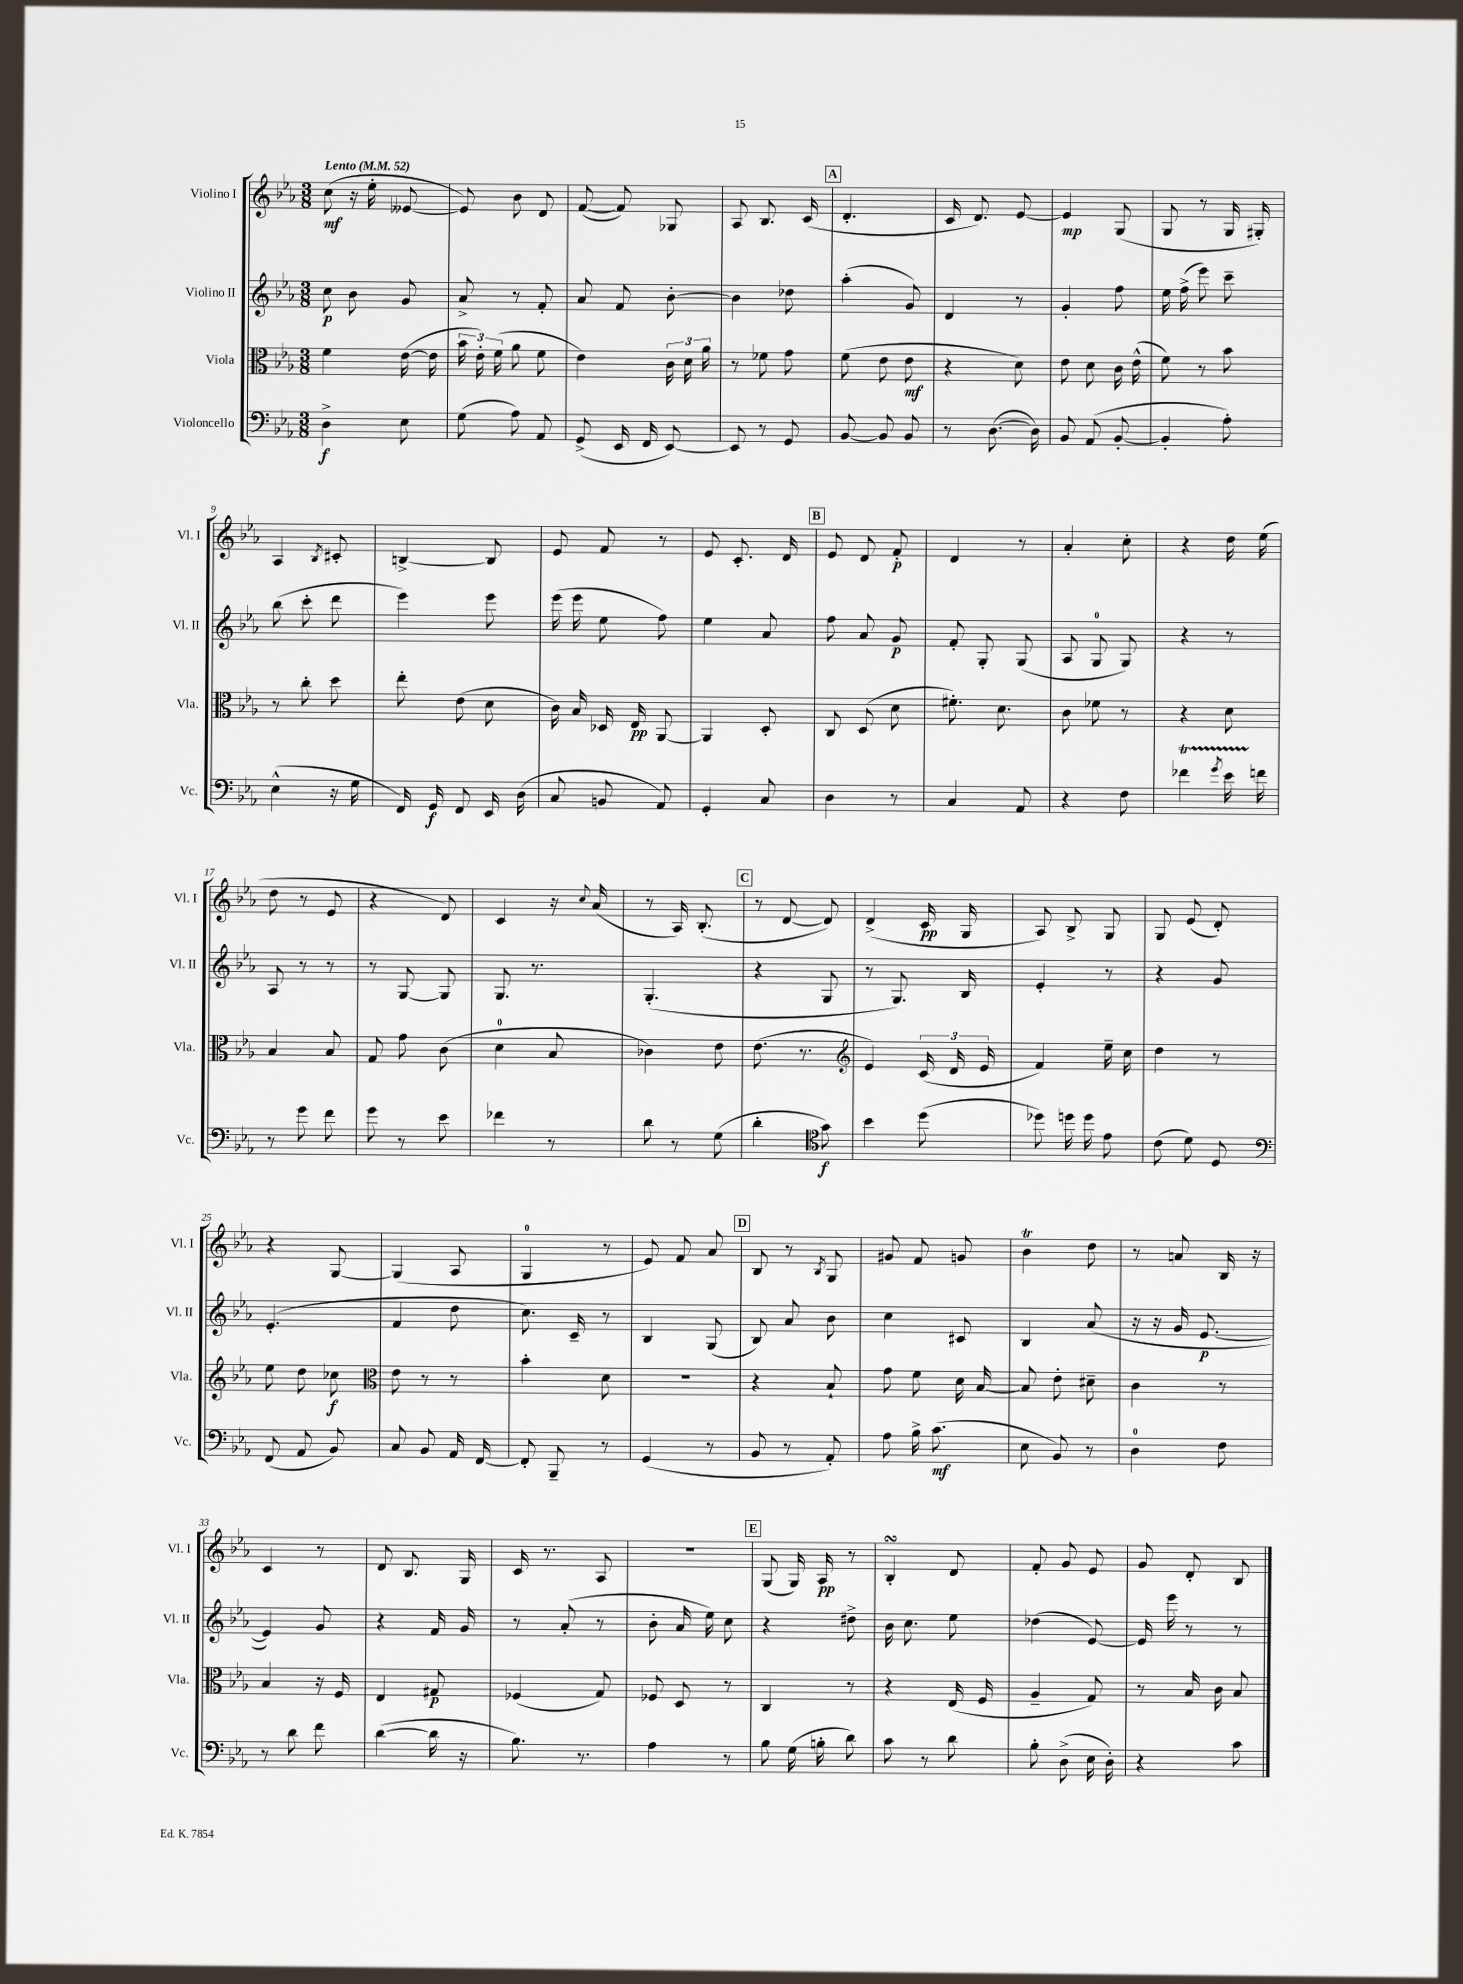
<<
\new StaffGroup <<
\new Staff = "s0" \with { instrumentName = "Violino I" shortInstrumentName = "Vl. I" } {
    \clef treble \key ees \major \numericTimeSignature \time 3/8 \tempo "Lento" 4 = 52
    \autoBeamOff c''8\mf( r16 ees''16-. eeses'8~ |
    eeses'8) bes'8 d'8 |
    f'8~( f'8) ges8 |
    aes8 bes8. c'16( |
    \mark \markup { \box "A" } d'4.-. |
    c'16 d'8.) ees'8~ |
    ees'4\mp g8( |
    g8 r8 g16 gis16-.) |
    aes4 \acciaccatura { bes8 } cis'8-. |
    b4~-> b8 |
    ees'8 f'8 r8 |
    ees'8 c'8.-. d'16 |
    \mark \markup { \box "B" } ees'8 d'8 f'8-.\p |
    d'4 r8 |
    aes'4-. c''8-. |
    r4 d''16 ees''16( |
    d''8 r8 ees'8 |
    r4 d'8) |
    c'4 r16 \appoggiatura { c''8 } aes'16( |
    r8 aes16) bes8.-.( |
    \mark \markup { \box "C" } r8 d'8~ d'8) |
    d'4->( c'16\pp g16 |
    aes8) bes8-> g8 |
    g8 ees'8( d'8-.) |
    r4 g8~ |
    g4( aes8 |
    g4-0 r8 |
    ees'8) f'8 aes'8 |
    \mark \markup { \box "D" } bes8 r8 \acciaccatura { bes8 } g8 |
    gis'8 f'8 g'8 |
    bes'4\trill d''8 |
    r8 a'8 bes16 r16 |
    c'4 r8 |
    d'8 bes8. g16 |
    c'16 r8. aes8 |
    R4. |
    \mark \markup { \box "E" } g8( g16) aes16\pp r8 |
    bes4-.\turn d'8 |
    f'8-. g'8 ees'8 |
    g'8 d'8-. bes8 \bar "|." |
}
\new Staff = "s1" \with { instrumentName = "Violino II" shortInstrumentName = "Vl. II" } {
    \clef treble \key ees \major \numericTimeSignature \time 3/8
    \autoBeamOff c''8\p bes'8 g'8 |
    aes'8-> r8 f'8-. |
    aes'8 f'8 bes'8~-. |
    bes'4 des''8 |
    \mark \markup { \box "A" } aes''4-.( g'8) |
    d'4 r8 |
    g'4-. f''8 |
    ees''16 f''16->( ees'''8) c'''8-- |
    bes''8( c'''8-. d'''8 |
    ees'''4) ees'''8 |
    ees'''16( ees'''16 ees''8 f''8) |
    ees''4 aes'8 |
    \mark \markup { \box "B" } f''8 aes'8 g'8\p |
    f'8-. g8-. g8( |
    aes8 g8-0 g8) |
    r4 r8 |
    aes8 r8 r8 |
    r8 g8~ g8 |
    g8. r8. |
    g4.-.( |
    \mark \markup { \box "C" } r4 g8 |
    r8 g8.) bes16 |
    ees'4-. r8 |
    r4 g'8 |
    ees'4.-.( |
    f'4 d''8 |
    c''8.) c'16-- r8 |
    bes4 g8( |
    \mark \markup { \box "D" } bes8) aes'8 bes'8 |
    c''4 cis'8 |
    bes4 aes'8( |
    r16 r16 g'16 ees'8.~\p |
    ees'4) g'8 |
    r4 f'16 g'16 |
    r8 aes'8-.( r8 |
    bes'8-. aes'16 ees''16) c''8 |
    \mark \markup { \box "E" } r4 dis''8-> |
    bes'16 c''8. ees''8 |
    des''4( ees'8~) |
    ees'16 ees'''16 r8 r8 \bar "|." |
}
\new Staff = "s2" \with { instrumentName = "Viola" shortInstrumentName = "Vla." } {
    \clef alto \key ees \major \numericTimeSignature \time 3/8
    \autoBeamOff f'4 ees'16~( ees'16 |
    \tuplet 3/2 { bes'16 ees'16-.) f'16( } aes'8 f'8 |
    ees'4) \tuplet 3/2 { c'16 d'16 aes'16 } |
    r8 fes'8 g'8 |
    \mark \markup { \box "A" } f'8( ees'8 ees'8\mf |
    r4 d'8) |
    ees'8 d'8 c'16 ees'16-^( |
    f'8) r8 bes'8 |
    r8 c''8-. d''8 |
    ees''8-. ees'8( d'8 |
    c'16) bes16 des16 ees16\pp aes,8~ |
    aes,4 d8-. |
    \mark \markup { \box "B" } c8 d8( d'8 |
    fis'8.-.) d'8. |
    c'8 fes'8 r8 |
    r4 d'8 |
    bes4 bes8 |
    g8 g'8 c'8( |
    d'4-0 bes8 |
    ces'4) ees'8 |
    \mark \markup { \box "C" } ees'8.( r8. |
    \clef treble ees'4) \tuplet 3/2 { c'16( d'16 ees'16 } |
    f'4) ees''16-- c''16 |
    d''4 r8 |
    ees''8 d''8 ces''8\f |
    \clef alto ees'8 r8 r8 |
    bes'4-. d'8 |
    R4. |
    \mark \markup { \box "D" } r4 bes8-! |
    g'8 f'8 d'16 bes16~ |
    bes8 ees'8-. dis'8-- |
    c'4 r8 |
    bes4 r16 f16 |
    ees4 gis8\p |
    fes4( g8) |
    fes8 d8 r8 |
    \mark \markup { \box "E" } c4 r8 |
    r4 ees16( f16 |
    aes4-- g8) |
    r8 bes16 c'16 bes8 \bar "|." |
}
\new Staff = "s3" \with { instrumentName = "Violoncello" shortInstrumentName = "Vc." } {
    \clef bass \key ees \major \numericTimeSignature \time 3/8
    \autoBeamOff d4->\f ees8 |
    g8( aes8) aes,8 |
    g,8->( ees,16 f,16 ees,8~) |
    ees,8 r8 g,8 |
    \mark \markup { \box "A" } bes,8~ bes,8 bes,8 |
    r8 d8.~( d16) |
    bes,8 aes,8( bes,8~-. |
    bes,4-. aes8-.) |
    ees4-^( r16 g16 |
    f,16) g,16\f f,8 ees,16 d16( |
    c8 b,8 aes,8) |
    g,4-. c8 |
    \mark \markup { \box "B" } d4 r8 |
    c4 aes,8 |
    r4 f8 |
    fes'4\startTrillSpan \acciaccatura { g'8 } ees'16 f'16\stopTrillSpan |
    r8 g'8 f'8 |
    g'8 r8 ees'8 |
    fes'4 r8 |
    d'8 r8 g8( |
    \mark \markup { \box "C" } d'4-. \clef tenor g'8\f) |
    bes'4 d''8( |
    des''8) d''16 d''16 ees'8 |
    c'8( d'8) d8 |
    \clef bass f,8( aes,8 bes,8) |
    c8 bes,8 aes,16 f,16~ |
    f,8-. bes,,8-- r8 |
    g,4( r8 |
    \mark \markup { \box "D" } bes,8 r8 aes,8-.) |
    aes8 bes16-> c'8.\mf( |
    ees8 bes,8) r8 |
    d4-0 f8 |
    r8 d'8 f'8 |
    d'4~( d'16 r16 |
    bes8.) r8. |
    aes4 r8 |
    \mark \markup { \box "E" } bes8 g16( b16-. d'8) |
    c'8 r8 d'8 |
    bes8-. d8->( ees16 d16-.) |
    r4 c'8 \bar "|." |
}
>>
>>
